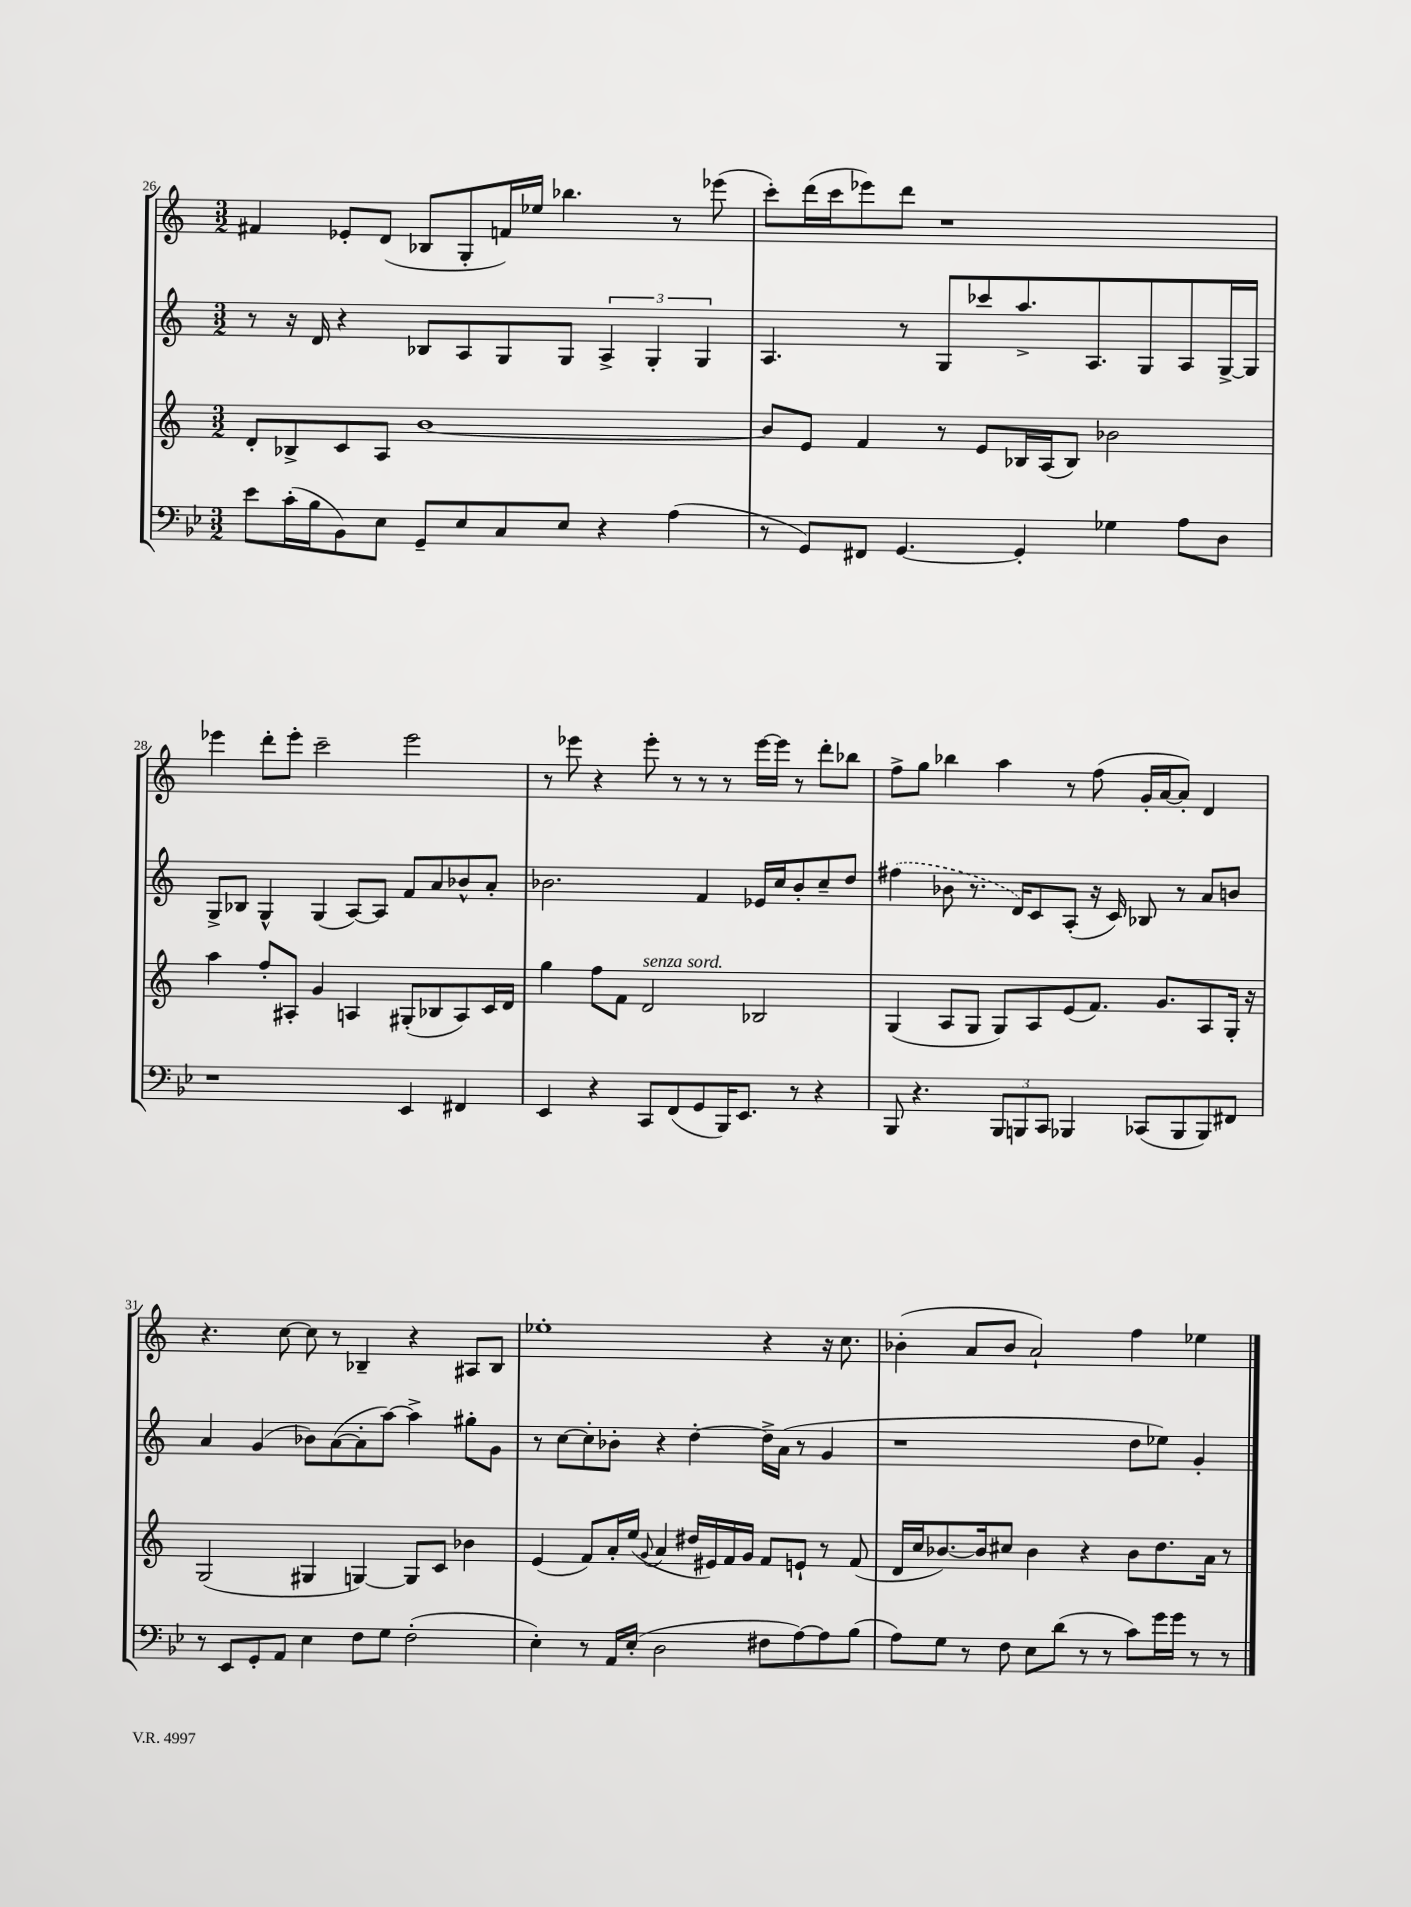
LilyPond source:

<<
\new StaffGroup <<
\new Staff = "s0" {
    \clef treble \key c \major \numericTimeSignature \time 3/2
    fis'4 ees'8-. d'8( bes8 g8-. f'16) ees''16 bes''4. r8 ees'''8( |
    c'''8-.) d'''16( c'''16 ees'''8) d'''8 r1 |
    ees'''4 d'''8-. ees'''8-. c'''2-- ees'''2 |
    r8 ees'''8 r4 ees'''8-. r8 r8 r8 ees'''16~ ees'''16 r8 d'''8-. bes''8 |
    f''8-> g''8 bes''4 a''4 r8 f''8( g'16-. a'16~ a'8-.) d'4 |
    r4. c''8~ c''8 r8 bes4-- r4 ais8 bes8 |
    ees''1-. r4 r16 c''8. |
    bes'4-.( a'8 bes'8 a'2-!) f''4 ees''4 \bar "|." |
}
\new Staff = "s1" {
    \clef treble \key c \major \numericTimeSignature \time 3/2
    r8 r16 d'16 r4 bes8 a8 g8 g8 \tuplet 3/2 { a4-> g4-. g4 } |
    a4. r8 g8 ces'''8 a''8.-> a8. g8 a8 g16~-> g16 |
    g8-> bes8 g4-^ g4( a8~) a8 f'8 a'8 bes'8-^ a'8-. |
    bes'2. f'4 ees'16 c''16 bes'8-. c''8-- d''8 |
    \once \slurDashed fis''4( bes'8 r8. d'16) c'8 a8-.( r16 c'16) bes8 r8 a'8 b'8 |
    a'4 g'4( bes'8) a'8~( a'8-. a''8~) a''4-> gis''8-. g'8 |
    r8 c''8~ c''8-. bes'8-. r4 d''4~-. d''16-> a'16( r8 g'4 |
    r1 d''8 ees''8) g'4-. \bar "|." |
}
\new Staff = "s2" {
    \clef treble \key c \major \numericTimeSignature \time 3/2
    d'8-. bes8-> c'8 a8 b'1~ |
    b'8 e'8 f'4 r8 e'8 bes16 a16( bes8) bes'2 |
    a''4 f''8-. ais8-. g'4 a4 gis8-.( bes8 a8) c'16 d'16 |
    g''4 f''8 f'8 d'2^\markup { \italic "senza sord." } bes2 |
    g4( a8 g8 g8) a8 e'8( f'8.) g'8. a8 g16-. r16 |
    g2( gis4 g4~) g8 c'8 bes'4 |
    e'4( f'8) a'16-. e''16( \appoggiatura { g'8 } a'4 dis''16 eis'16) f'16 g'16 f'8 e'8-! r8 f'8( |
    d'16 c''16 bes'8.~) bes'16 cis''8 bes'4 r4 bes'8 d''8. a'16 r8 \bar "|." |
}
\new Staff = "s3" {
    \clef bass \key bes \major \numericTimeSignature \time 3/2
    ees'8 c'16-.( bes16 bes,8) ees8 g,8-- ees8 c8 ees8 r4 a4( |
    r8 g,8) fis,8 g,4.~ g,4-. ges4 a8 d8 |
    r1 ees,4 fis,4 |
    ees,4 r4 c,8 f,8( g,8 bes,,16) ees,8. r8 r4 |
    bes,,8 r4. \tuplet 3/2 { bes,,8 b,,8 c,8 } bes,,4 ces,8( bes,,8 bes,,8) fis,8 |
    r8 ees,8 g,8-. a,8 ees4 f8 g8 f2-.( |
    ees4-.) r8 a,16 ees16-.( d2 fis8 a8~) a8 bes8( |
    a8) g8 r8 f8 ees8 d'8( r8 r8 c'8) g'16 g'16 r8 r8 \bar "|." |
}
>>
>>
\layout { \context { \Score currentBarNumber = #26 } }
